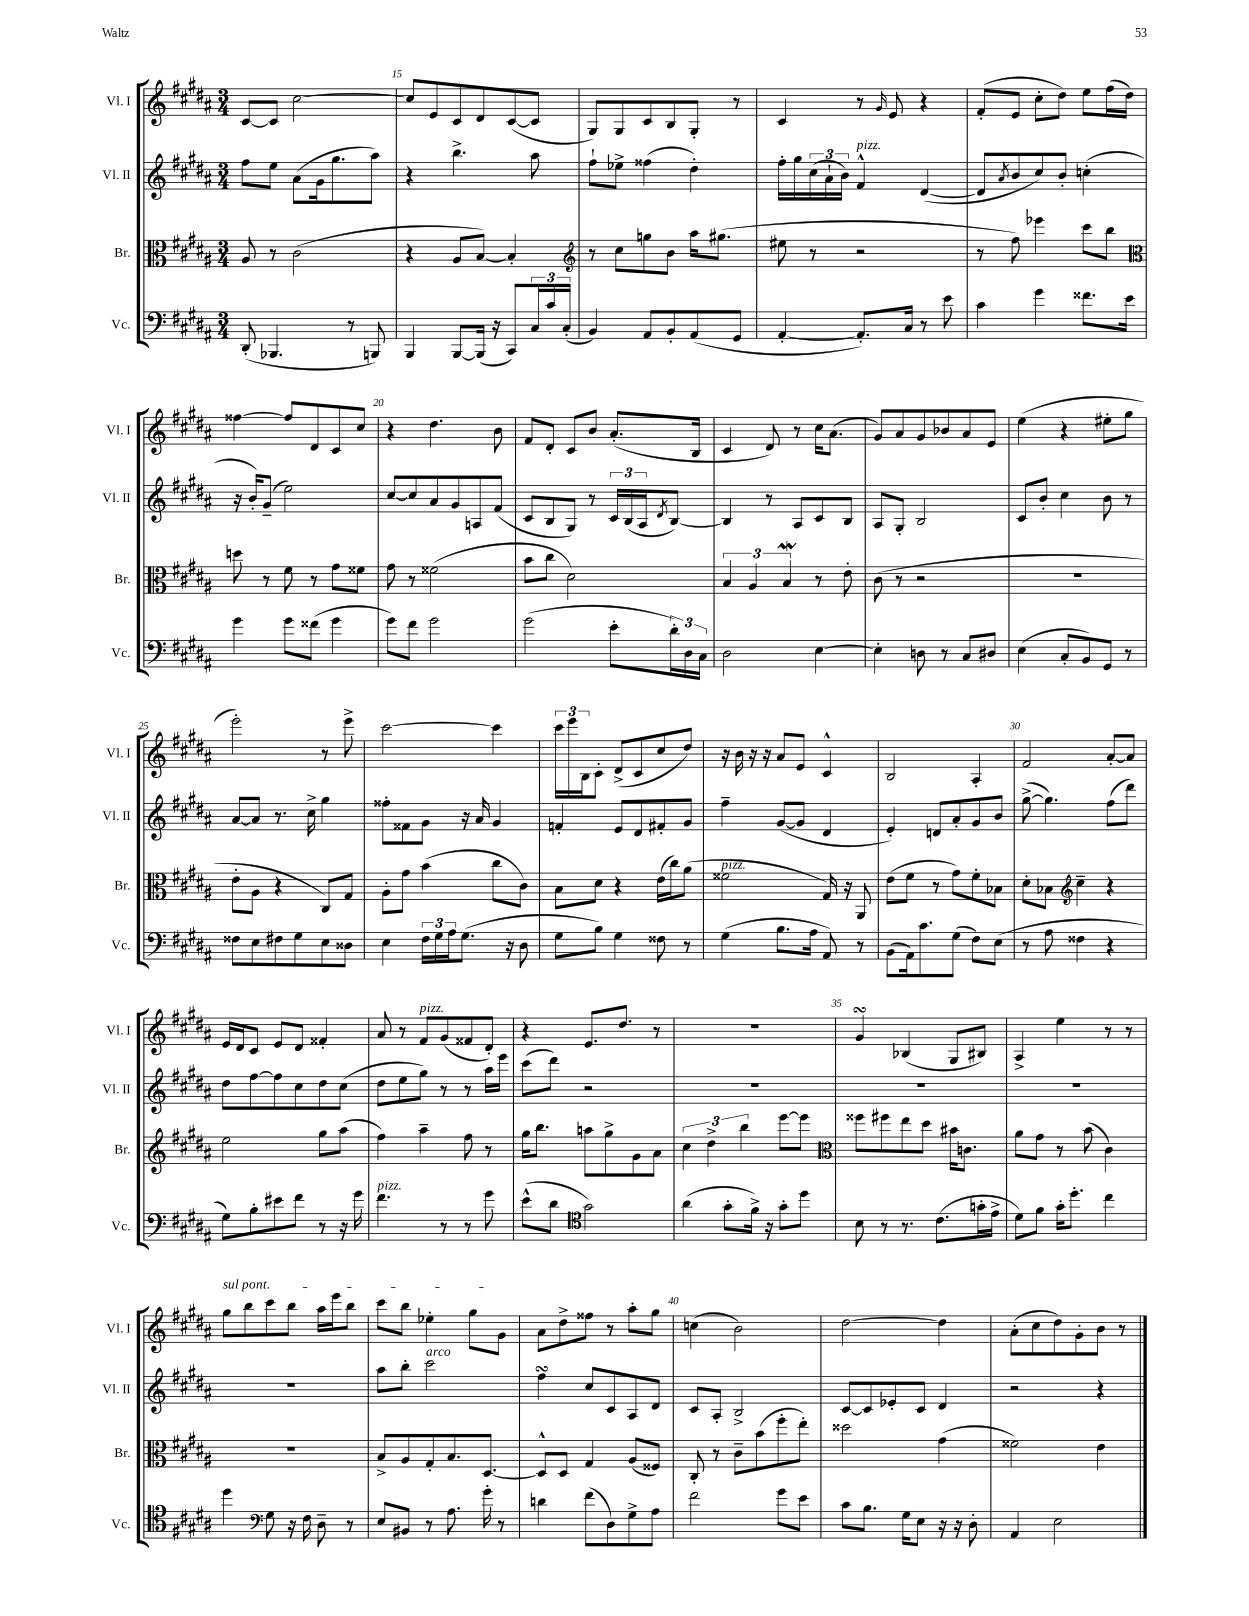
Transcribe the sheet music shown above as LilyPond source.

<<
\new StaffGroup <<
\new Staff = "s0" \with { instrumentName = "Vl. I" shortInstrumentName = "Vl. I" } {
    \clef treble \key b \major \numericTimeSignature \time 3/4
    cis'8~ cis'8 cis''2~ |
    cis''8 e'8 cis'8 dis'8 cis'8~( cis'8 |
    gis8) gis8 cis'8 b8 gis8-. r8 |
    cis'4 r8 \grace { gis'16 } e'8 r4 |
    fis'8-.( e'8 cis''8-. dis''8) e''8 fis''16( dis''16) |
    fisis''4~ fisis''8 dis'8 cis'8 cis''8 |
    r4 dis''4. b'8 |
    fis'8 dis'8-. cis'8 b'8 ais'8.-.( b16 |
    cis'4 dis'8) r8 cis''16 ais'8.( |
    gis'8) ais'8 gis'8 bes'8 ais'8 e'8 |
    e''4( r4 eis''8-. gis''8 |
    e'''2-.) r8 e'''8-> |
    cis'''2~ cis'''4 |
    \tuplet 3/2 { cis'''16 e'''16 b16 } cis'8-. dis'8->( cis'8 cis''8 dis''8) |
    r16 b'16 r16 r16 ais'8 e'8 cis'4-^ |
    b2 ais4-. |
    fis'2 ais'8~-. ais'8 |
    e'16 dis'16 cis'8 e'8 dis'8 fisis'4-. |
    ais'8 r8 fis'8^\markup { \italic "pizz." } gis'8( fisis'8 dis'8-.) |
    r4 e'8. dis''8. r8 |
    R2. |
    gis'4\turn bes4( gis8 bis8) |
    ais4-> e''4 r8 r8 |
    \once \override TextSpanner.bound-details.left.text = \markup { \italic "sul pont." } gis''8\startTextSpan b''8 cis'''8 b''8 ais''16 e'''16 b''8 |
    cis'''8 b''8 ees''4-. gis''8 gis'8\stopTextSpan |
    ais'8 dis''8-> fisis''8 r8 ais''8-. gis''8 |
    c''4( b'2) |
    dis''2~ dis''4 |
    ais'8-.( cis''8 dis''8) gis'8-. b'8 r8 \bar "|." |
}
\new Staff = "s1" \with { instrumentName = "Vl. II" shortInstrumentName = "Vl. II" } {
    \clef treble \key b \major \numericTimeSignature \time 3/4
    fis''8 e''8 ais'8( gis'16 gis''8. ais''8) |
    r4 b''4.-> ais''8 |
    fis''8-! ees''8-> fisis''4( dis''4-.) |
    fis''16-. gis''16 \tuplet 3/2 { cis''16( ais'16-! b'16) } fis'4-^^\markup { \italic "pizz." } dis'4~( |
    dis'8 \acciaccatura { ais'8 } b'8 cis''8) b'8-. c''4-.( |
    r16 b'16-.) gis'8--( e''2) |
    cis''8~ cis''8 ais'8 gis'8 a8 fis'8( |
    cis'8 b8 gis8) r8 \tuplet 3/2 { cis'16 b16( ais16 } \acciaccatura { dis'8 } b8~) |
    b4 r8 ais8 cis'8 b8 |
    ais8 gis8-. b2 |
    cis'8 b'8-. cis''4 b'8 r8 |
    ais'8~ ais'8 r8. cis''16-> gis''4 |
    fisis''8-. fisis'8 gis'8 r16 ais'16 gis'4 |
    f'4-. e'8 dis'8 fis'8-. gis'8 |
    fis''4-- gis'8~( gis'8 dis'4 |
    e'4-.) d'8 ais'8-. gis'8 b'8 |
    gis''8~->( gis''4.) fis''8( dis'''8) |
    dis''8 fis''8~ fis''8 cis''8 dis''8 cis''8( |
    dis''8 e''8 gis''8) r8 r8 ais''16 e'''16 |
    cis'''8( dis'''8) r2 |
    R2. |
    R2. |
    R2. |
    R2. |
    ais''8 b''8-. cis'''2^\markup { \italic "arco" } |
    fis''4\turn cis''8 cis'8 ais8 dis'8 |
    cis'8 ais8-. b2-> |
    cis'8~ cis'8 ees'8-. cis'8 dis'4 |
    r2 r4 \bar "|." |
}
\new Staff = "s2" \with { instrumentName = "Br." shortInstrumentName = "Br." } {
    \clef alto \key b \major \numericTimeSignature \time 3/4
    ais8 r8 cis'2( |
    r4 ais8 b8~) b4-. |
    \clef treble r8 cis''8 g''8 b'8 ais''16 gis''8.( |
    eis''8 r8 r2 |
    r8 fis''8) ees'''4 cis'''8 b''8 |
    \clef alto d''8 r8 fis'8 r8 gis'8 fisis'8 |
    gis'8 r8 fisis'2( |
    b'8 cis''8 dis'2) |
    \tuplet 3/2 { b4 ais4 b4\mordent } r8 e'8-. |
    cis'8( r8 r2 |
    r2. |
    e'8-. ais8 r4 cis8) gis8 |
    ais8-. gis'8 b'4( cis''8 cis'8) |
    b8 dis'8 r4 e'16( cis''16) ais'8( |
    fisis'2^\markup { \italic "pizz." } gis16) r16 ais,8 |
    e'8( fis'8 r8 gis'8) fis'8-. bes8 |
    dis'8-. bes8 \clef treble cis''4-- r4 |
    e''2 gis''8 ais''8( |
    fis''4) ais''4-- fis''8 r8 |
    gis''16 b''8. a''8 gis''8-> gis'8 ais'8 |
    \tuplet 3/2 { cis''4 dis''4-> b''4 } e'''8~ e'''8 |
    \clef alto fisis''8 fis''8 e''8 dis''8 bis'16 c'8. |
    ais'8 gis'8 r8 b'8( cis'4) |
    R2. |
    b8-> ais8 gis8-. b8. dis8.~ |
    dis8-^ dis8 gis4 ais8( fisis8) |
    cis8-. r8 cis'8-- b'8( fis''8-. e''8-.) |
    disis''2 gis'4( |
    fisis'2) e'4 \bar "|." |
}
\new Staff = "s3" \with { instrumentName = "Vc." shortInstrumentName = "Vc." } {
    \clef bass \key b \major \numericTimeSignature \time 3/4
    dis,8-.( bes,,4. r8 b,,8) |
    b,,4 b,,8~ b,,16( r16 cis,8) \tuplet 3/2 { cis16 cis'16 cis16-.( } |
    b,4) ais,8 b,8-. ais,8( gis,8 |
    ais,4~-. ais,8.-.) cis16 r8 e'8 |
    cis'4 gis'4 fisis'8. e'16 |
    gis'4 gis'8 fisis'8( gis'4 |
    gis'8) fis'8 gis'2 |
    gis'2( e'8-. \tuplet 3/2 { dis'16-.) dis16 cis16 } |
    dis2 e4~ |
    e4-. d8 r8 cis8 dis8 |
    e4( cis8-. b,8) gis,8 r8 |
    fisis8 e8 fis8 gis8 e8 disis8 |
    e4 \tuplet 3/2 { fis16 gis16 ais16 } gis8.( r16 dis8 |
    gis8 b8) gis4 fisis8 r8 |
    gis4( b8. ais16 ais,8) r8 |
    b,8( ais,16) cis'8. gis8( fis8) e8( |
    r8 ais8 fisis4 r4 |
    gis8) b8-. eis'8 fis'8 r8 r16 gis'16 |
    fis'4.^\markup { \italic "pizz." } r8 r8 gis'8 |
    e'8-^( dis'8 \clef tenor gis'2) |
    ais'4( gis'8-. fis'16->) r16 gis'8-. dis''8 |
    b8 r8 r8. cis'8.( g'16-. e'16-> |
    dis'8) fis'8 gis'16-. dis''8.-. cis''4 |
    dis''4 \clef bass gis8 r16 fis16 dis8-- r8 |
    e8 bis,8 r8 ais8. gis'16-. r8 |
    d'4 fis'8( dis8) gis8-> ais8 |
    fis'2 gis'8 e'8 |
    cis'8 b8. gis16 e8 r16 r16 dis8-. |
    ais,4 e2 \bar "|." |
}
>>
>>
\layout { \context { \Score currentBarNumber = #14 \override BarNumber.break-visibility = ##(#f #t #t) barNumberVisibility = #(every-nth-bar-number-visible 5) } }
